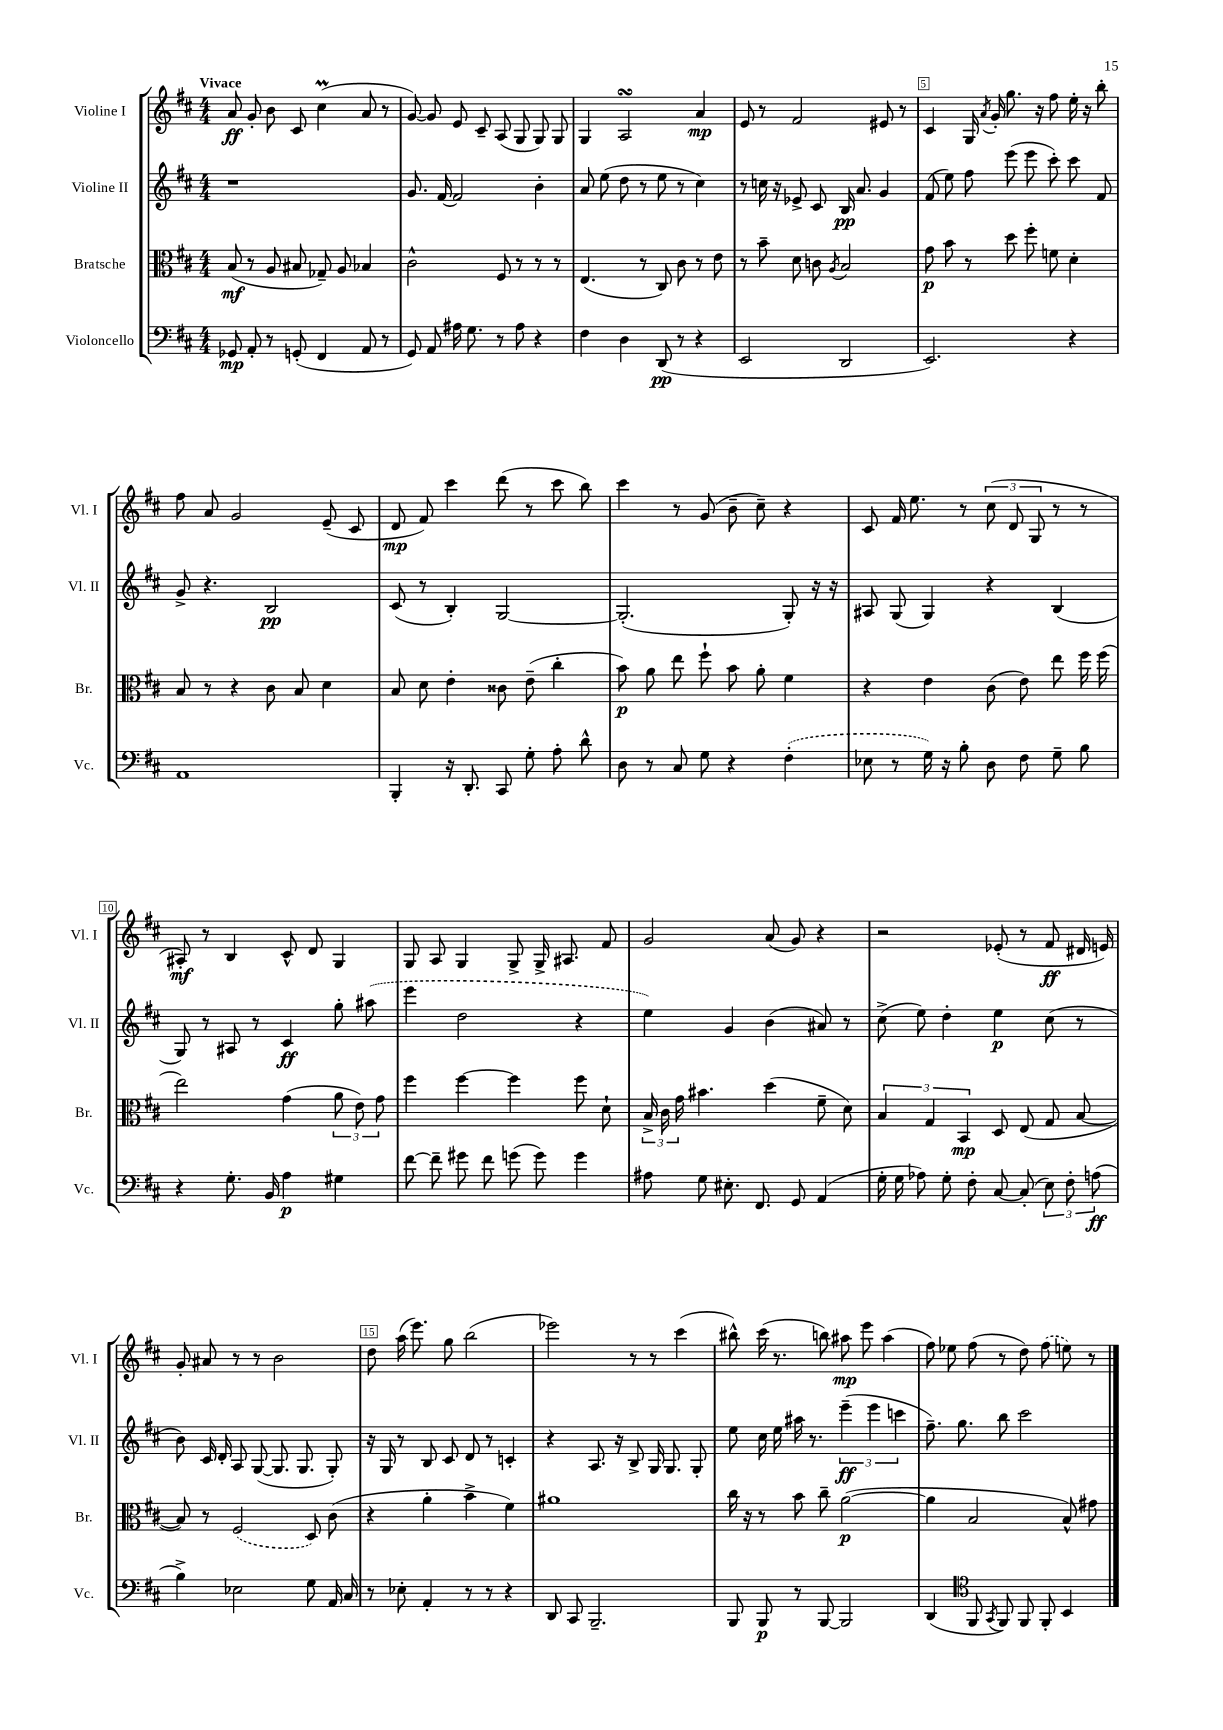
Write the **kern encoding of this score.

**kern	**kern	**kern	**kern
*staff4	*staff3	*staff2	*staff1
*clefF4	*clefC3	*clefG2	*clefG2
*k[f#c#]	*k[f#c#]	*k[f#c#]	*k[f#c#]
*M4/4	*M4/4	*M4/4	*M4/4
8GG-	(8B	1r	8a
8AA'	8r	.	8g'
8r	8A	.	8b
(8GG'	8B#	.	8c#
4FF#	8G-~)	.	(4cc#
.	8A	.	.
8AA	4B-	.	8a
8r	.	.	8r
=	=	=	=
8GG)	2c#^^	8.g	[8g)
8AA	.	.	8g]
.	.	[16f#	.
16A#	.	2f#]	8e
8.G	.	.	.
.	.	.	8c#~
8r	8F#	.	(8A
8A#	8r	.	8G
4r	8r	4b'	8G)
.	8r	.	8G
=	=	=	=
4F#	(4.E	8a	4G
.	.	(8ee	.
4D	.	8dd	2A
.	8r	8r	.
(8DD	8C#)	8ee	.
8r	8c#	8r	.
4r	8r	4cc#)	4a
.	8e	.	.
=	=	=	=
2EE	8r	8r	8e
.	8b~	16cc	8r
.	.	16r	.
.	8d	8e-^	2f#
.	8c	8c#	.
.	8qA	.	.
2DD	2B	16B	.
.	.	8.a	.
.	.	4g	8e#
.	.	.	8r
=	=	=	=
2.EE)	8g	(8f#	4c#
.	8b	8ee)	.
.	8r	8ff#	16G
.	.	.	8qa
.	.	.	16g'
.	8dd	(8eee	8.gg
.	8ff#'	8eee	.
.	.	.	16r
.	8f	8ccc#')	8ff#
4r	4d'	8ccc#	16ee'
.	.	.	16r
.	.	8f#	8bb'
=	=	=	=
1AA	8B	8g^	8ff#
.	8r	4.r	8a
.	4r	.	2g
.	8c#	2B	.
.	8B	.	.
.	4d	.	(8e~
.	.	.	8c#
=	=	=	=
4BBB'	8B	(8c#	8d
.	8d	8r	8f#)
16r	4e'	4B')	4ccc#
8.DD'	.	.	.
8CC#	8c##	[2G	(8ddd
8G'	(8e~	.	8r
8A'	4cc#'	.	8ccc#
8d^^	.	.	8bb)
=	=	=	=
8D	8b)	(2.G']	4ccc#
8r	8a	.	.
8C#	8ee	.	8r
8G	8ff#`	.	(8g
4r	8b	.	8b~
.	8a'	.	8cc#~)
(4F#'	4f#	8G')	4r
.	.	16r	.
.	.	16r	.
=	=	=	=
8E-	4r	8A#	8c#
8r	.	(8G	16f#
.	.	.	8.ee
16G)	4e	4G)	.
16r	.	.	.
8B'	.	.	8r
8D	(8c#	4r	(12cc#
.	.	.	12d
8F#	8e)	.	.
.	.	.	12G
8G~	8ee	(4B	8r
8B	16ff#	.	8r
.	(16ff#	.	.
=	=	=	=
4r	2ee)	8G)	8A#')
.	.	8r	8r
8.G'	.	8A#	4B
.	.	8r	.
16BB	.	.	.
4A	(4g	4c#	8c#^^
.	.	.	8d
4G#	12a	8gg'	4G
.	12e)	.	.
.	.	(8aa#	.
.	12g	.	.
=	=	=	=
[8f#	4ff#	4eee	8G
8f#~]	.	.	8A
8g#	[4ff#	2dd	4G
8f#	.	.	.
(8g	4ff#]	.	8G^
8g)	.	.	16G^
.	.	.	8.A#
4g	8ff#	4r	.
.	8d`	.	8f#
=	=	=	=
8A#	24B^	4ee)	2g
.	24c#	.	.
.	24g	.	.
8G	4.b#	.	.
8.E#'	.	4g	.
8.FF#	.	.	.
.	(4dd	(4b	(8a
8GG	.	.	8g)
(4AA	8f#~	8a#)	4r
.	8d)	8r	.
=	=	=	=
16G'	6B	(8cc#^	2r
16G	.	.	.
8A-)	.	8ee)	.
.	6G	.	.
8G'	.	4dd'	.
.	6BB	.	.
8F#'	.	.	.
[8C#	8D	4ee	(8e-'
(8C#']	(8E	.	8r
12E)	8G	(8cc#	8f#
12F#'	.	.	.
.	[8B	8r	16d#
(12A	.	.	.
.	.	.	16e)
=	=	=	=
4B^)	8B])	8b)	8g'
.	8r	16c#	8a#
.	.	16d'	.
2E-	(2F#	8A	8r
.	.	([8G	8r
.	.	8.G]	2b
.	.	8.G	.
8G	8D)	.	.
16AA	(8c#	8G')	.
16C#	.	.	.
=	=	=	=
8r	4r	16r	8dd
.	.	16G	.
8E-'	.	8r	(16aa
.	.	.	8.eee)
4AA'	4a'	8B	.
.	.	8c#	8gg
8r	4b^	8d	(2bb
8r	.	8r	.
4r	4f#)	4c'	.
=	=	=	=
8DD	1a#	4r	2eee-)
8CC#	.	.	.
2.BBB~	.	8.A	.
.	.	16r	.
.	.	8B^	8r
.	.	16G	8r
.	.	8.G	.
.	.	.	(4ccc#
.	.	8G'	.
=	=	=	=
8BBB	16cc#	8ee	8bb#^^)
.	16r	.	.
8BBB	8r	16cc#	(16ccc#
.	.	16ee	8.r
8r	8b	16aa#	.
.	.	8.r	.
[8BBB	8cc#~	.	8bb)
2BBB]	([2a	(6eee~	8aa#
.	.	.	8eee
.	.	6eee	.
.	.	.	(4aa#
.	.	6ccc	.
=	=	=	=
(4DD	4a]	8.ff#~)	8ff#)
.	.	.	8ee-
.	.	8.gg	.
*clefC4	*	*	*
8FF#	2B	.	(8ff#
8qGG	.	.	.
8FF#)	.	8bb	8r
8FF#	.	2ccc#	8dd)
8FF#'	.	.	(8ff#
4BB	8B^^)	.	8ee)
.	8g#	.	8r
==	==	==	==
*-	*-	*-	*-
